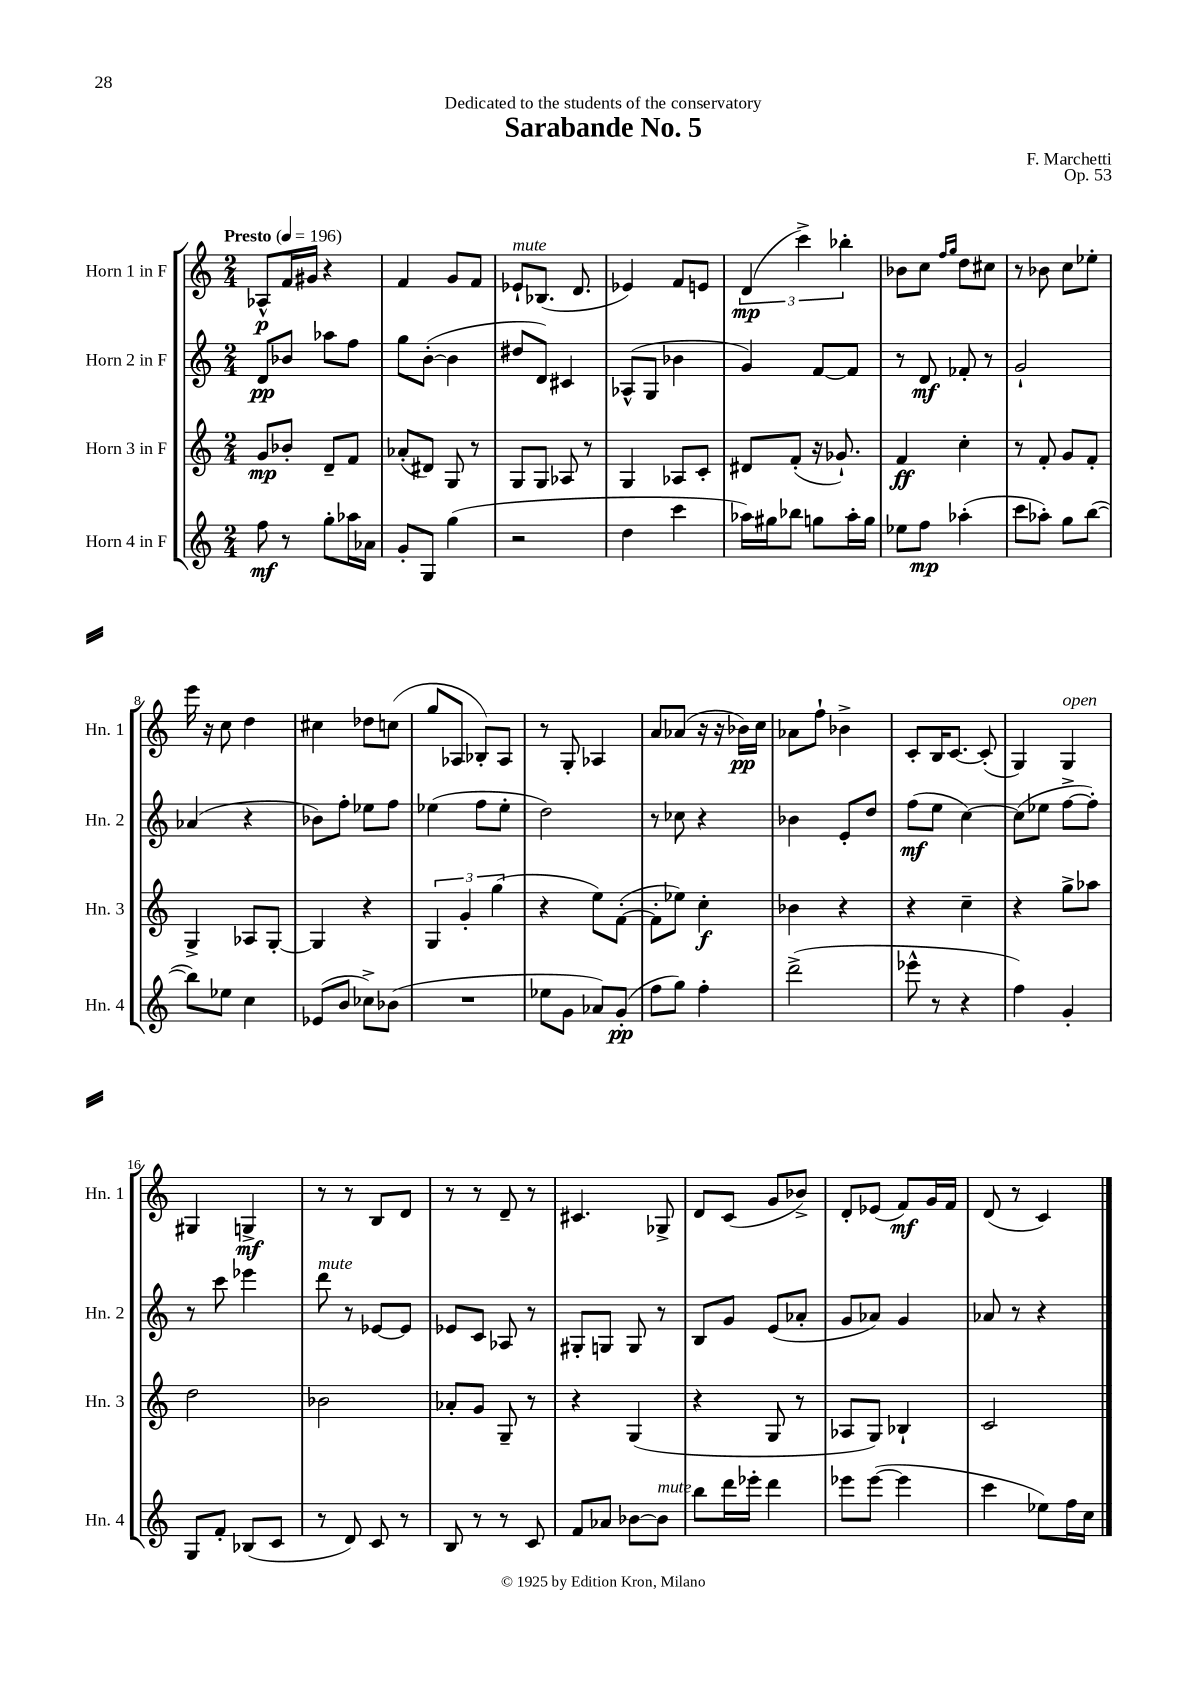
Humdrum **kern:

**kern	**kern	**kern	**kern
*staff4	*staff3	*staff2	*staff1
*clefG2	*clefG2	*clefG2	*clefG2
*k[]	*k[]	*k[]	*k[]
*M2/4	*M2/4	*M2/4	*M2/4
*MM196	*MM196	*MM196	*MM196
8ff\	8g/L	8d/L	8A-^^/L
8r	8b-'/J	8b-/J	16f/L
.	.	.	16g#/JJ
8gg'\L	8d~/L	8aa-\L	4r
16aa-\L	8f/J	8ff\J	.
16a-\JJ	.	.	.
=	=	=	=
8g'/L	(8a-'/L	8gg\L	4f/
8G/J	8d#/J)	([8b'\J	.
(4gg\	8G/	4b\]	8g/L
.	8r	.	8f/J
=	=	=	=
2r	8G/L	8dd#/L	8e-`/L
.	8G/J	8d/J)	(8.B-/J
.	8A-/	4c#/	.
.	.	.	8.d/
.	8r	.	.
=	=	=	=
4dd\	4G/	(8A-^^/L	4e-/)
.	.	8G/J	.
4ccc\	8A-/L	4b-\	8f/L
.	8c'/J	.	8e/J
=	=	=	=
16aa-\LL)	8d#/L	4g/)	(6d/
16gg#\J	.	.	.
8bb-\J	(8f'/J	.	.
.	.	.	6ccc^\)
8gg\L	16r	[8f/L	.
.	8.g-`/)	.	.
.	.	.	6bb-'\
16aa-'\L	.	8f/]J	.
16gg\JJ	.	.	.
=	=	=	=
8ee-\L	4f/	8r	8b-\L
8ff\J	.	8d/	8cc\J
.	.	.	16qqff/LL
.	.	.	16qqgg/JJ
(4aa-'\	4cc'\	8f-'/	8dd\L
.	.	8r	8cc#\J
=	=	=	=
8ccc\L	8r	2g`/	8r
8aa-'\J)	8f'/	.	8b-\
8gg\L	8g/L	.	8cc\L
([8bb\J	8f'/J	.	8ee-'\J
=	=	=	=
8bb\]L)	4G^/	(4a-/	16eee\
.	.	.	16r
8ee-\J	.	.	8cc\
4cc\	8A-/L	4r	4dd\
.	[8G'/J	.	.
=	=	=	=
(8e-/L	4G/]	8b-\L)	4cc#\
8b/J	.	8ff'\J	.
8cc-^\L)	4r	8ee-\L	8dd-\L
(8b-\J	.	8ff\J	(8cc\J
=	=	=	=
2r	6G/	(4ee-\	8gg/L
.	.	.	8A-/J
.	6g'/	.	.
.	.	8ff\L	8B-'/L)
.	(6gg\	.	.
.	.	8ee-'\J	8A-/J
=	=	=	=
8ee-\L	4r	2dd\)	8r
8g\J	.	.	8G'/
8a-/L)	8ee\L)	.	4A-/
(8g'/J	([8f'\J	.	.
=	=	=	=
8ff\L	8f'\]L	8r	8a/L
8gg\J)	8ee-\J)	8cc-\	(8a-/J
4ff'\	4cc'\	4r	16r
.	.	.	16r
.	.	.	16b-\LL)
.	.	.	16cc\JJ
=	=	=	=
(2ddd^\	4b-\	4b-\	8a-\L
.	.	.	8ff`\J
.	4r	8e'/L	4b-^\
.	.	8dd/J	.
=	=	=	=
8eee-^^\	4r	(8ff\L	8c'/L
8r	.	8ee\J	16B/K
.	.	.	[8.c/J
4r	4cc~\	[4cc\)	.
.	.	.	(8c'/]
=	=	=	=
4ff\)	4r	(8cc\]L	4G/)
.	.	8ee-\J	.
4g'/	8gg^\L	[8ff^\L	4G/
.	8aa-\J	8ff'\]J)	.
=	=	=	=
8G/L	2dd\	8r	4G#/
8f'/J	.	8ccc\	.
(8B-/L	.	4eee-\	4G^/
8c/J	.	.	.
=	=	=	=
8r	2b-\	8ddd\	8r
8d/)	.	8r	8r
8c/	.	[8e-/L	8B/L
8r	.	8e-/]J	8d/J
=	=	=	=
8B/	8a-'/L	8e-/L	8r
8r	8g/J	8c/J	8r
8r	8G~/	8A-/	8d~/
8c/	8r	8r	8r
=	=	=	=
8f/L	4r	8G#'/L	4.c#/
8a-/J	.	8G/J	.
[8b-\L	(4G/	8G/	.
8b-\]J	.	8r	8G-^/
=	=	=	=
8bb\L	4r	8B/L	8d/L
16ddd\L	.	8g/J	(8c/J
16eee-'\JJ	.	.	.
4ddd\	8G/	(8e/L	8g/L
.	8r	8a-'/J	8b-^/J)
=	=	=	=
8eee-\L	8A-/L	8g/L	8d'/L
([8eee-\J	8G/J)	8a-/J)	(8e-/J
4eee-\]	4B-`/	4g/	8f/L)
.	.	.	16g/L
.	.	.	16f/JJ
=	=	=	=
4ccc\	2c/	8a-/	(8d/
.	.	8r	8r
8ee-\L)	.	4r	4c/)
16ff\L	.	.	.
16cc\JJ	.	.	.
==	==	==	==
*-	*-	*-	*-
